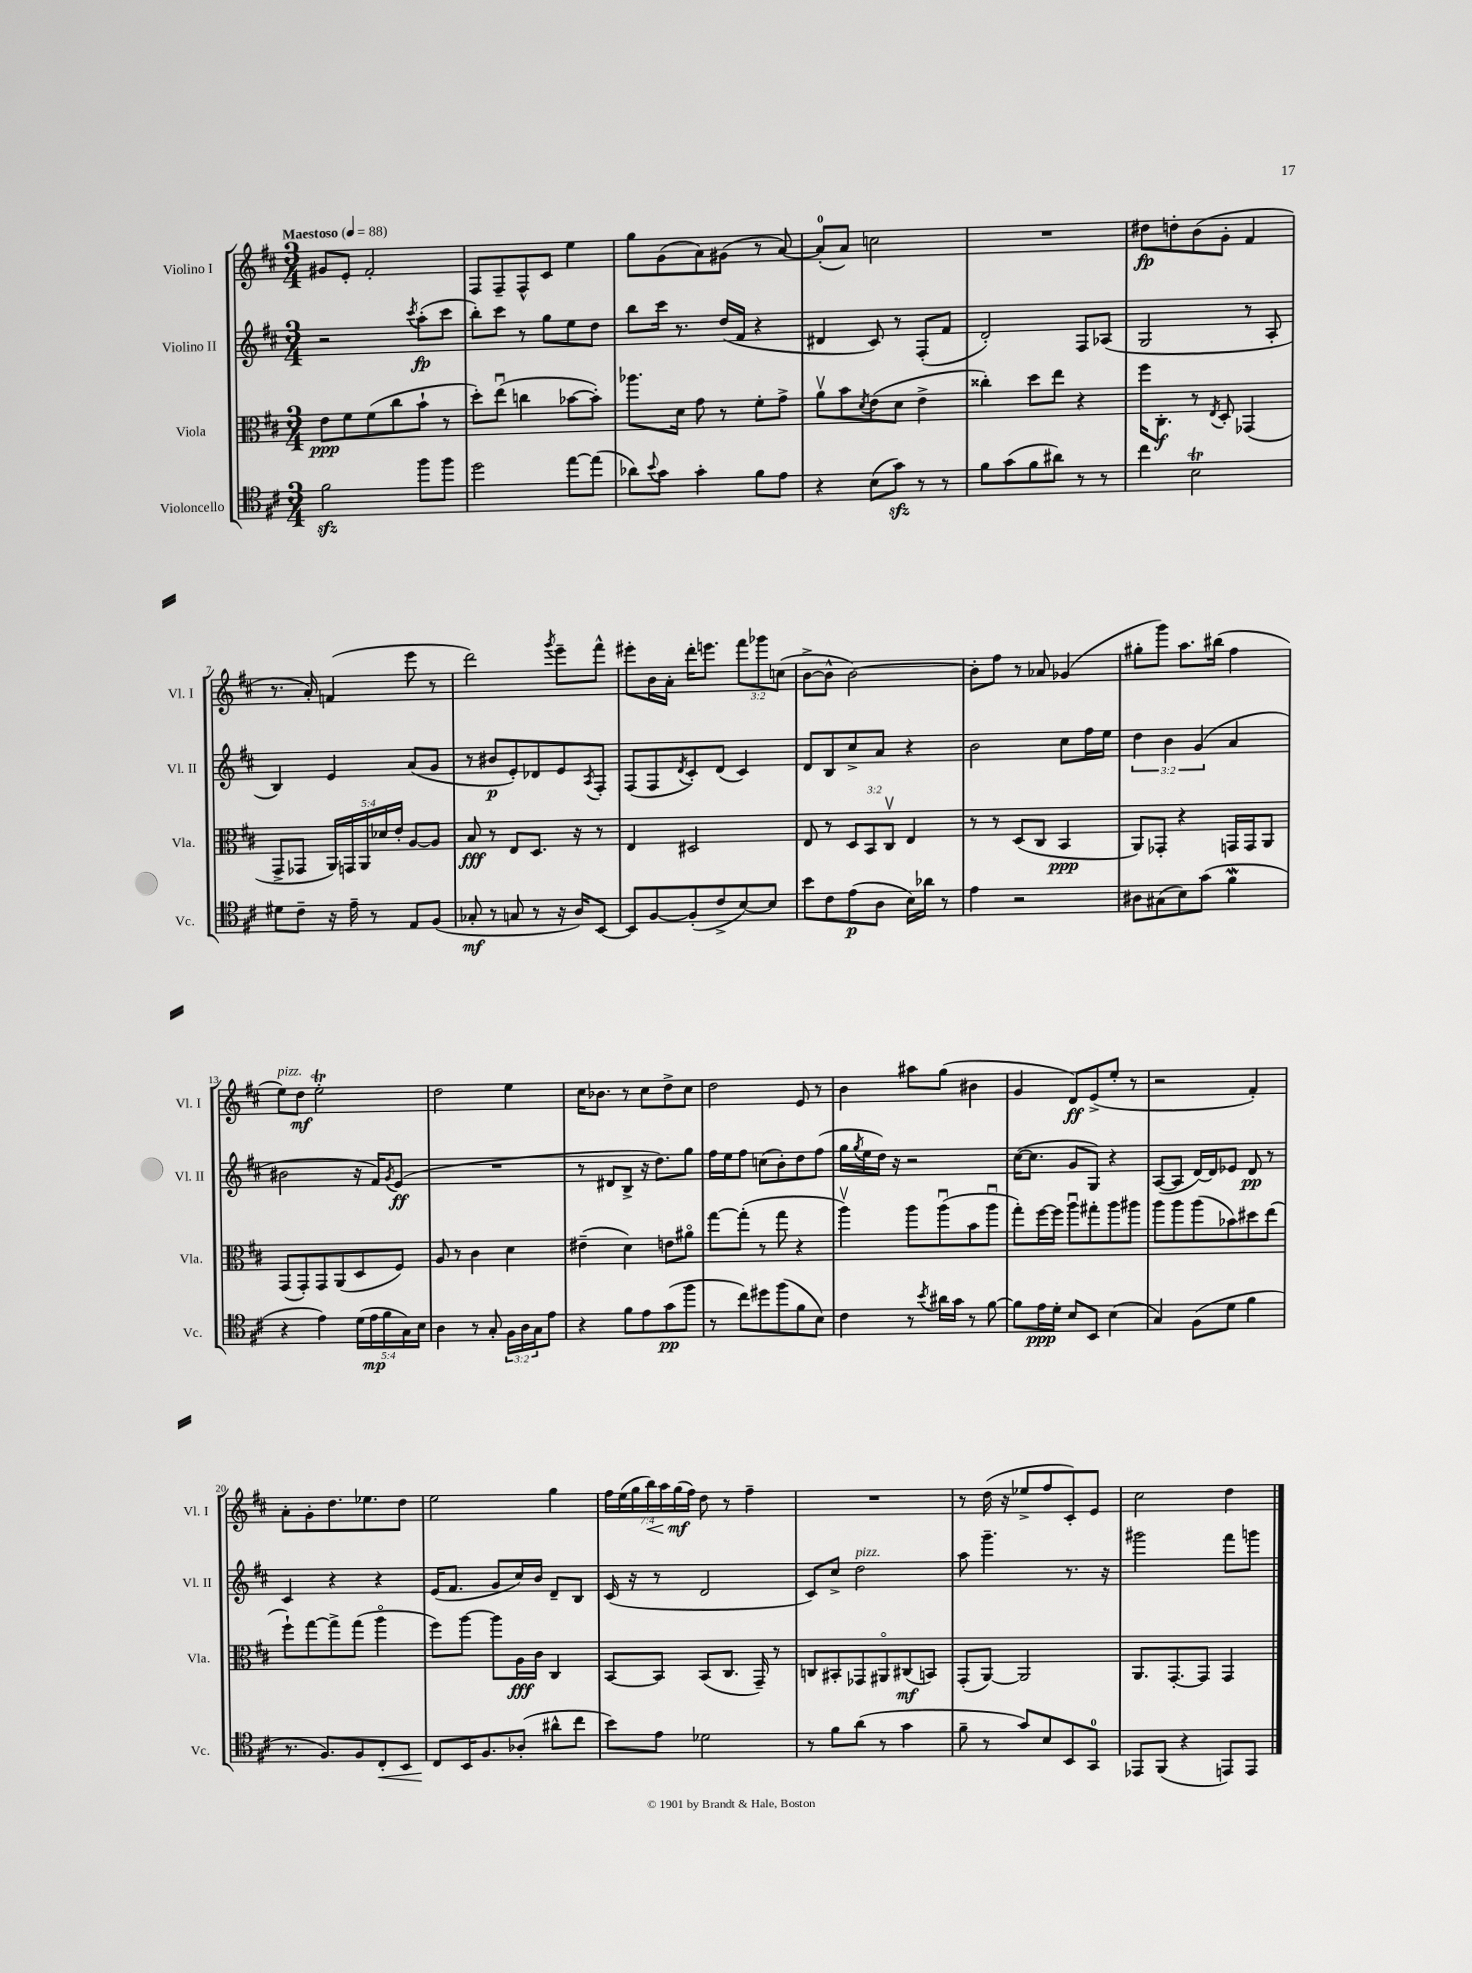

**kern	**kern	**kern	**kern
*staff4	*staff3	*staff2	*staff1
*clefC4	*clefC3	*clefG2	*clefG2
*k[f#c#]	*k[f#c#]	*k[f#c#]	*k[f#c#]
*M3/4	*M3/4	*M3/4	*M3/4
*MM88	*MM88	*MM88	*MM88
2f#	8e	2r	8g#
.	8f#	.	8e'
.	(8f#	.	2f#'
.	8cc#	.	.
.	.	8qccc#	.
8ff#	8b`	(8aa'	.
8ff#	8r	8ccc#	.
=	=	=	=
2dd	8dd')	8bb')	8F#
.	(8eeu	8ccc#	8F#~
.	4cc	8r	8F#^^
.	.	8gg	8c#
[8ee	[8b-	8ee	4ee
(8ee]	8b-'])	8dd	.
=	=	=	=
8a-)	8.aa-	8bb	8gg
8qqb	.	.	.
8g	.	16ccc#	(8g
.	16d	8.r	.
4g'	8g	.	8a)
.	8r	(16dd	(8g#
.	.	16f#	.
8f#	8f#'	4r	8r
8e	8g^	.	[8a)
=	=	=	=
4r	8av	4d#	(8a']
.	8b	.	8a)
.	8qd	.	.
(8B	(8e	8c#)	2cc
8g)	8d	8r	.
8r	4e^	(8F#'	.
8r	.	8f#	.
=	=	=	=
8f#	4cc##')	2d')	2.r
(8g	.	.	.
8f#	8dd	.	.
8a#)	8ee	.	.
8r	4r	8F#	.
8r	.	(8A-	.
=	=	=	=
4cc#	16ff#	2G	8dd#
.	8.C#'	.	.
.	.	.	8dd'
2B	8r	.	(8b
.	8qE	.	.
.	8D'	.	8g'
.	(4GG-	8r	4f#
.	.	8A'	.
=	=	=	=
8d#	8GG^	4B)	8.r
8c#~	8GG-	.	.
.	.	.	16a')
16r	20AA)	4e	(4f
.	20GG	.	.
16e~	.	.	.
.	20AA	.	.
8r	.	.	.
.	20d-	.	.
.	20e'	.	.
8E	[8A	(8a	8eee
(8F#	8A]	8g	8r
=	=	=	=
8G-'	8B	8r	2ddd)
8r	8r	8b#	.
8G	8E	8e')	.
8r	8.D	8d-	.
.	.	.	8qggg
16r	.	8e	8eee~
16A)	16r	.	.
.	.	8qA	.
[8BB	8r	8F#'	8fff#^^
=	=	=	=
8BB]	4E	(8F#	8eee#'
[8F#	.	8F#	16b
.	.	.	16a'
.	.	8qd	.
(8F#']	2D#	8c#')	16ddd'
.	.	.	8.eee
8c#^	.	(8d	.
[8B)	.	4c#)	12fff#
.	.	.	12ggg-
8B]	.	.	.
.	.	.	(12cc
=	=	=	=
8b	8E	8d	[8b^
8c#	8r	8B	8b^^]
(8e	12D	8cc#^	[2b)
.	12BB	.	.
8A	.	8a	.
.	12C#v	.	.
16B)	4E	4r	.
16a-	.	.	.
8r	.	.	.
=	=	=	=
4e	8r	2b	8b']
.	8r	.	8ff#
2r	(8D	.	8r
.	8C#	.	8a-
.	4BB	8cc#	(4g-
.	.	16ff#	.
.	.	16ee	.
=	=	=	=
8A#	8AA)	6dd	8gg#'
(8G#	8GG-'	.	8ggg)
.	.	6b	.
8B)	4r	.	8.aa
.	.	(6g	.
(8g	.	.	.
.	.	.	(16bb#
4f#	16GG	4a	4ff#
.	16GG	.	.
.	8AA	.	.
=	=	=	=
4r	(8GG	2b#	8ee)
.	8GG')	.	8dd
4e)	8GG	.	2ee'
.	(8AA	.	.
(20d	8D	16r	.
20e	.	.	.
.	.	16f#)	.
20f#	.	.	.
.	.	8qg	.
.	8F#)	(8e	.
20G)	.	.	.
20B	.	.	.
=	=	=	=
4A	8A	2.r	2dd
.	8r	.	.
8r	4c#	.	.
8G'	.	.	.
24F#	4d	.	4ee
24A	.	.	.
24G	.	.	.
8e	.	.	.
=	=	=	=
4r	(4e#~	8r	16cc#
.	.	.	8.b-
.	.	8d#	.
8f#	4d)	8B^	8r
8e	.	16r	8cc#
.	.	8.dd)	.
(8g	8e	.	8dd^
8ff#	8a#o	8gg	8cc#
=	=	=	=
8r	[8gg	16ff#	2dd
.	.	16ee	.
8cc#)	(8gg']	8ff#	.
8dd#	8r	(8cc	.
(8ff#	8gg	8b')	.
8f#	4r	8dd	8e
8B)	.	(8ff#	8r
=	=	=	=
4c#	4aav)	16gg	4b
.	.	8qgg	.
.	.	16ee	.
.	.	16dd)	.
.	.	16r	.
8r	8aa	2r	8aa#
8qb	.	.	.
16a#	(8aau	.	(8gg
16g	.	.	.
8r	8b	.	4b#
[8f#	8aau	.	.
=	=	=	=
8f#]	8gg')	([16cc#	4g
.	.	8.cc#]	.
16e	[16ff#	.	.
16d'	16ff#]	.	.
8B	8aau	8g	8d)
8BB	8gg#'	8G)	(8e^
(4B	8aa	4r	8ee'
.	8aa#	.	8r
=	=	=	=
4G)	8aa	([8A	2r
.	8aa	8A]	.
(8F#	(8aa	[16d)	.
.	.	16d]	.
8d	8b-)	8e-	.
4f#	8dd#	8d	4f#')
.	(8ee	8r	.
=	=	=	=
8.r	8ff#`)	4c#	8a'
.	[8gg	.	8g'
8.F#)	.	.	.
.	8gg^]	4r	8.dd
8F#	(8gg	.	.
.	.	.	8.ee-
8C#'	4aao	4r	.
8BB	.	.	8dd
=	=	=	=
8C#	8ff#)	(16e	2ee
.	.	8.f#	.
16BB	[8aa	.	.
8.F#	.	.	.
.	8aa]	8g	.
(8A-'	16A	16cc#)	.
.	16c#	16b	.
8a#^^	4C#	8d~	4gg
8cc#	.	8B	.
=	=	=	=
8b)	[8BB	(16c#	28ff#
.	.	.	(28ee
.	.	16r	.
.	.	.	28gg
.	.	.	28bb)
8e	8BB]	8r	.
.	.	.	28aa
.	.	.	(28gg
.	.	.	28ff#)
2d-	(8BB	2d	8dd
.	8.C#	.	8r
.	.	.	4ff#~
.	16GG~)	.	.
.	8r	.	.
=	=	=	=
8r	8C	8c#)	2.r
8f#	8BB#'	8cc#^	.
(8a	8GG-	2dd	.
8r	8AA#o	.	.
4g	(8C#	.	.
.	8BB)	.	.
=	=	=	=
8f#~	(8GG'	8aa	8r
8r	[8AA)	4.ggg~	(16dd
.	.	.	16r
8g)	2AA]	.	8ee-^
8B	.	.	8ff#
8BB	.	8.r	8c#')
8GG	.	.	8e
.	.	16r	.
=	=	=	=
8EE-	8.AA	2ggg#	2cc#
(8FF#	.	.	.
.	[8.GG'	.	.
4r	.	.	.
.	8GG]	.	.
8EE)	4GG	8fff#	4dd
8EE	.	8ggg	.
==	==	==	==
*-	*-	*-	*-
